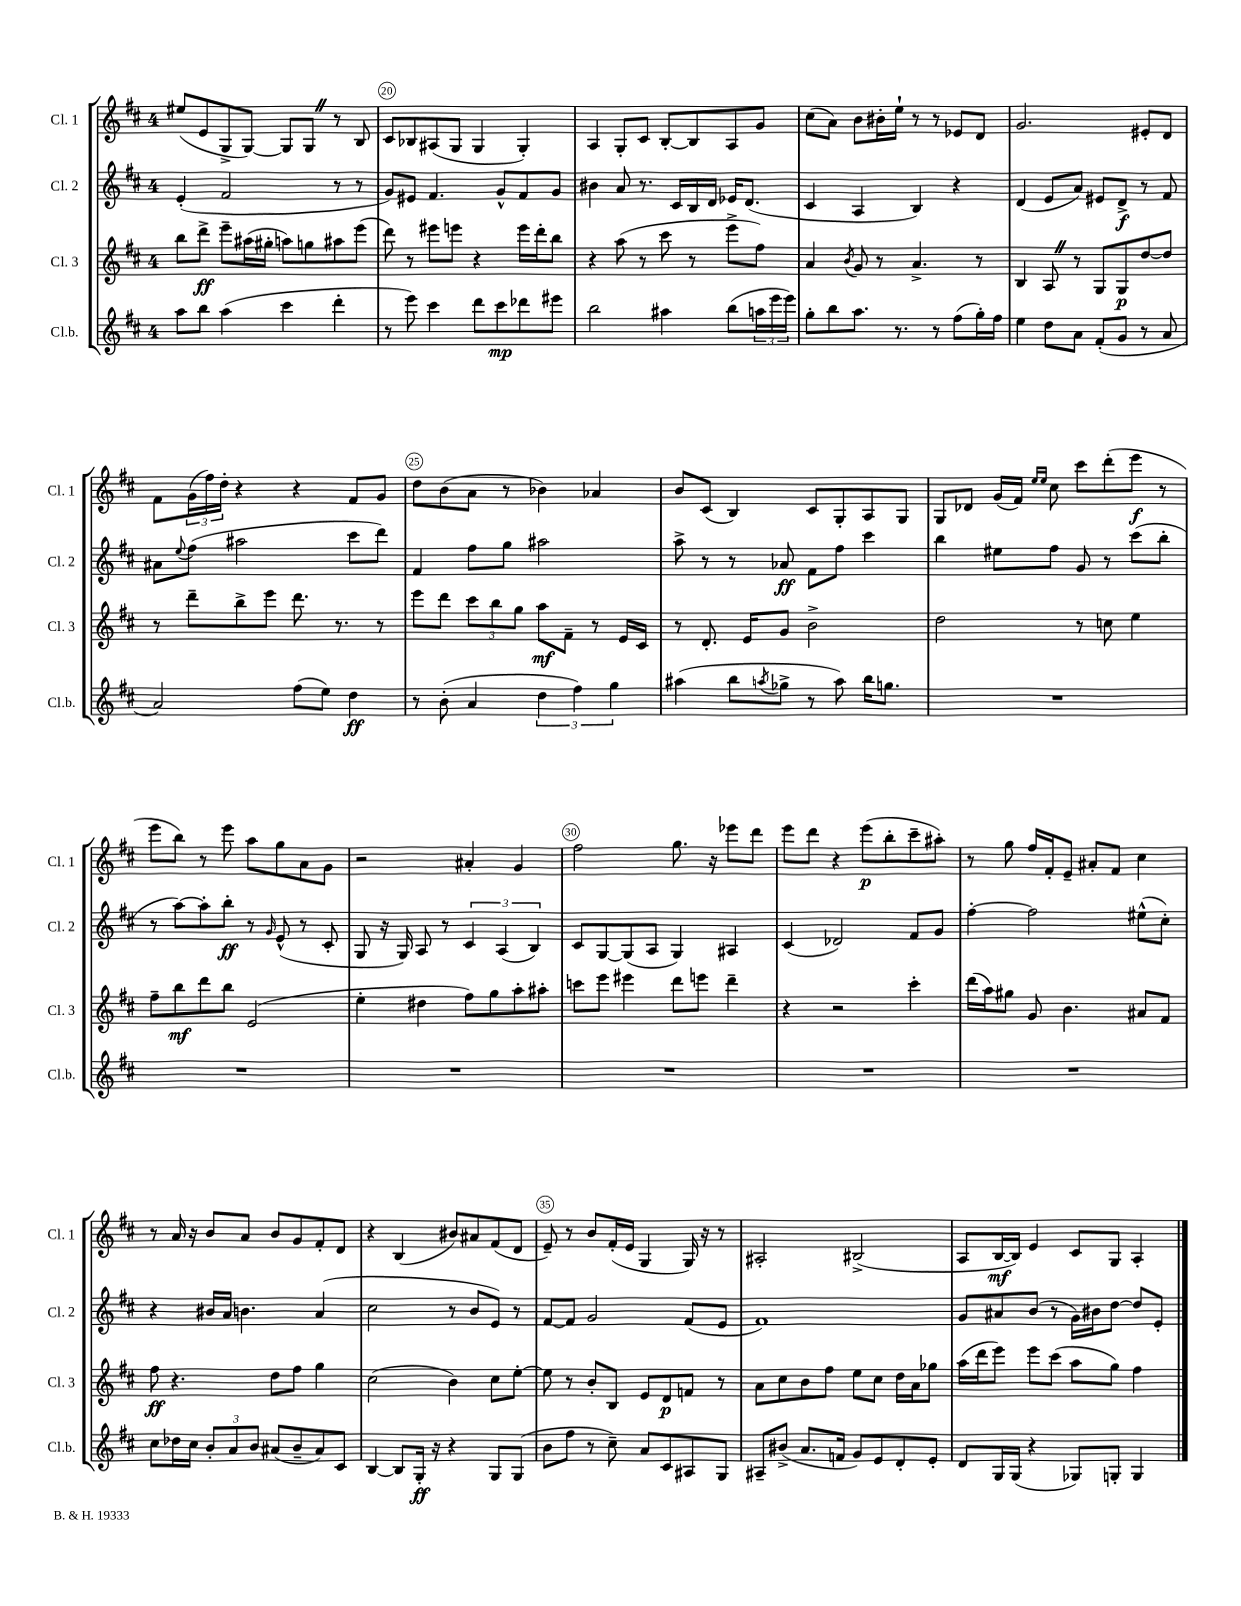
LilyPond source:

<<
\new StaffGroup <<
\new Staff = "s0" \with { instrumentName = "Cl. 1" shortInstrumentName = "Cl. 1" } {
    \clef treble \key d \major \once \override Staff.TimeSignature.style = #'single-digit \time 4/4
    eis''8( e'8 g8-> g8~) g8 g8 \once \override BreathingSign.text = \markup { \musicglyph "scripts.caesura.straight" } \breathe r8 b8 |
    cis'8 bes8 ais8( g8 g4 g4-.) |
    a4 g8-. cis'8 b8~-. b8 a8 g'8 |
    cis''8( a'8) b'8 bis'16-. e''16-! r8 r8 ees'8 d'8 |
    g'2. eis'8-. d'8 |
    fis'8 \tuplet 3/2 { g'16( fis''16) d''16-. } r4 r4 fis'8 g'8 |
    d''8 b'8( a'8 r8 bes'4) aes'4 |
    b'8 cis'8( b4) cis'8 g8-. a8 g8 |
    g8 des'8 g'16( fis'16) \grace { e''16 e''16 } cis''8 cis'''8 d'''8-.( e'''8\f r8 |
    e'''8 b''8) r8 e'''8 a''8 g''8 a'8 g'8 |
    r2 ais'4-. g'4 |
    fis''2 g''8. r16 ees'''8 d'''8 |
    e'''8 d'''8 r4 e'''8\p( b''8-. cis'''8-- ais''8-.) |
    r8 g''8 fis''16 fis'16-. e'8-- ais'8-. fis'8 cis''4 |
    r8 a'16 r16 b'8 a'8 b'8 g'8 fis'8-. d'8 |
    r4 b4( bis'8) ais'8 fis'8( d'8 |
    e'8--) r8 b'8 fis'16-.( e'16 g4 g16) r16 r8 |
    ais2-. bis2->( |
    a8 b16~\mf b16) e'4 cis'8 g8 a4-. \bar "|." |
}
\new Staff = "s1" \with { instrumentName = "Cl. 2" shortInstrumentName = "Cl. 2" } {
    \clef treble \key d \major \once \override Staff.TimeSignature.style = #'single-digit \time 4/4
    e'4-.( fis'2 r8 r8 |
    g'8) eis'8 fis'4. g'8-^ fis'8 g'8 |
    bis'4 a'8 r8. cis'16 b16 d'16 ees'16 d'8.( |
    cis'4 a4 b4) r4 |
    d'4( e'8 a'8) eis'8 d'8->\f r8 fis'8 |
    ais'8 \appoggiatura { e''8 } fis''8( ais''2 cis'''8 d'''8) |
    fis'4 fis''8 g''8 ais''2 |
    a''8-> r8 r8 aes'8\ff fis'8 fis''8 cis'''4 |
    b''4 eis''8 fis''8 g'8 r8 cis'''8( b''8-. |
    r8 a''8~) a''8-. b''8-.\ff r8 \grace { g'16 } e'8-^( r8 cis'8-. |
    g8 r16 g16) a8 r8 \tuplet 3/2 { cis'4 a4( b4) } |
    cis'8 g8~ g8( a8 g4) ais4 |
    cis'4( des'2) fis'8 g'8 |
    fis''4~-. fis''2 eis''8-^( cis''8-.) |
    r4 bis'16 a'16 b'4. a'4( |
    cis''2 r8 b'8 e'8) r8 |
    fis'8~ fis'8 g'2 fis'8( e'8 |
    fis'1) |
    g'8 ais'8 b'8( r8 g'16) bis'16 d''8~ d''8 e'8-. \bar "|." |
}
\new Staff = "s2" \with { instrumentName = "Cl. 3" shortInstrumentName = "Cl. 3" } {
    \clef treble \key d \major \once \override Staff.TimeSignature.style = #'single-digit \time 4/4
    b''8 d'''8->\ff e'''8-- ais''16( gis''16-. a''8) g''8 ais''8 e'''8( |
    d'''8) r8 eis'''8 e'''8 r4 e'''16 d'''16-. b''8 |
    r4 a''8( r8 cis'''8 r8 e'''8-> fis''8) |
    a'4 \acciaccatura { b'8 } g'8 r8 a'4.-> r8 |
    b4 a8 \once \override BreathingSign.text = \markup { \musicglyph "scripts.caesura.straight" } \breathe r8 g8 g8\p d''8~ d''8 |
    r8 d'''8-- b''8-> e'''8 d'''8. r8. r8 |
    e'''8 d'''8 \tuplet 3/2 { cis'''8 b''8 g''8 } a''8\mf fis'8-- r8 e'16 cis'16 |
    r8 d'8.-. e'16 g'8 b'2-> |
    d''2 r8 c''8 e''4 |
    fis''8-- b''8\mf d'''8 b''8 e'2( |
    e''4-. dis''4 fis''8) g''8 a''8-. ais''8-. |
    c'''8 e'''8 eis'''4 d'''8 e'''8 d'''4-- |
    r4 r2 cis'''4-. |
    d'''16( a''16) gis''8 g'8 b'4. ais'8 fis'8 |
    fis''8\ff r4. d''8 fis''8 g''4 |
    cis''2( b'4) cis''8 e''8~-. |
    e''8 r8 b'8-. b8 e'8 d'8\p f'8 r8 |
    a'8 cis''8 b'8 fis''8 e''8 cis''8 d''16 a'16 ges''8 |
    a''16( d'''16 e'''8) e'''8 cis'''8( a''8 g''8) fis''4 \bar "|." |
}
\new Staff = "s3" \with { instrumentName = "Cl.b." shortInstrumentName = "Cl.b." } {
    \clef treble \key d \major \once \override Staff.TimeSignature.style = #'single-digit \time 4/4
    a''8 b''8 a''4( cis'''4 d'''4-. |
    r8 e'''8) cis'''4 d'''8 cis'''8\mp des'''8 eis'''8 |
    b''2 ais''4 b''8( \tuplet 3/2 { a''16 e'''16 e'''16) } |
    g''8-. b''8 a''8. r8. r8 fis''8( g''16-.) fis''16 |
    e''4 d''8 a'8 fis'8-.( g'8 r8 a'8 |
    a'2) fis''8( e''8) d''4\ff |
    r8 b'8-.( a'4 \tuplet 3/2 { d''4 fis''4) g''4 } |
    ais''4( b''8 \acciaccatura { a''8 } ges''8-> r8 a''8) b''16 g''8. |
    R1 |
    R1 |
    R1 |
    R1 |
    R1 |
    R1 |
    cis''8 des''16 cis''16 \tuplet 3/2 { b'8-. a'8 b'8 } ais'8( b'8-- ais'8) cis'8 |
    b4~ b8 g16-.\ff r16 r4 g8 g8( |
    b'8 fis''8 r8 cis''8--) a'8 cis'8 ais8 g8 |
    ais8-- bis'8->( a'8. f'16 g'8) e'8 d'8-. e'8-. |
    d'8 g16 g16( r4 ges8) g8-. g4 \bar "|." |
}
>>
>>
\layout { \context { \Score currentBarNumber = #19 \override BarNumber.break-visibility = ##(#f #t #t) barNumberVisibility = #(every-nth-bar-number-visible 5) \override BarNumber.stencil = #(make-stencil-circler 0.1 0.3 ly:text-interface::print) } }
